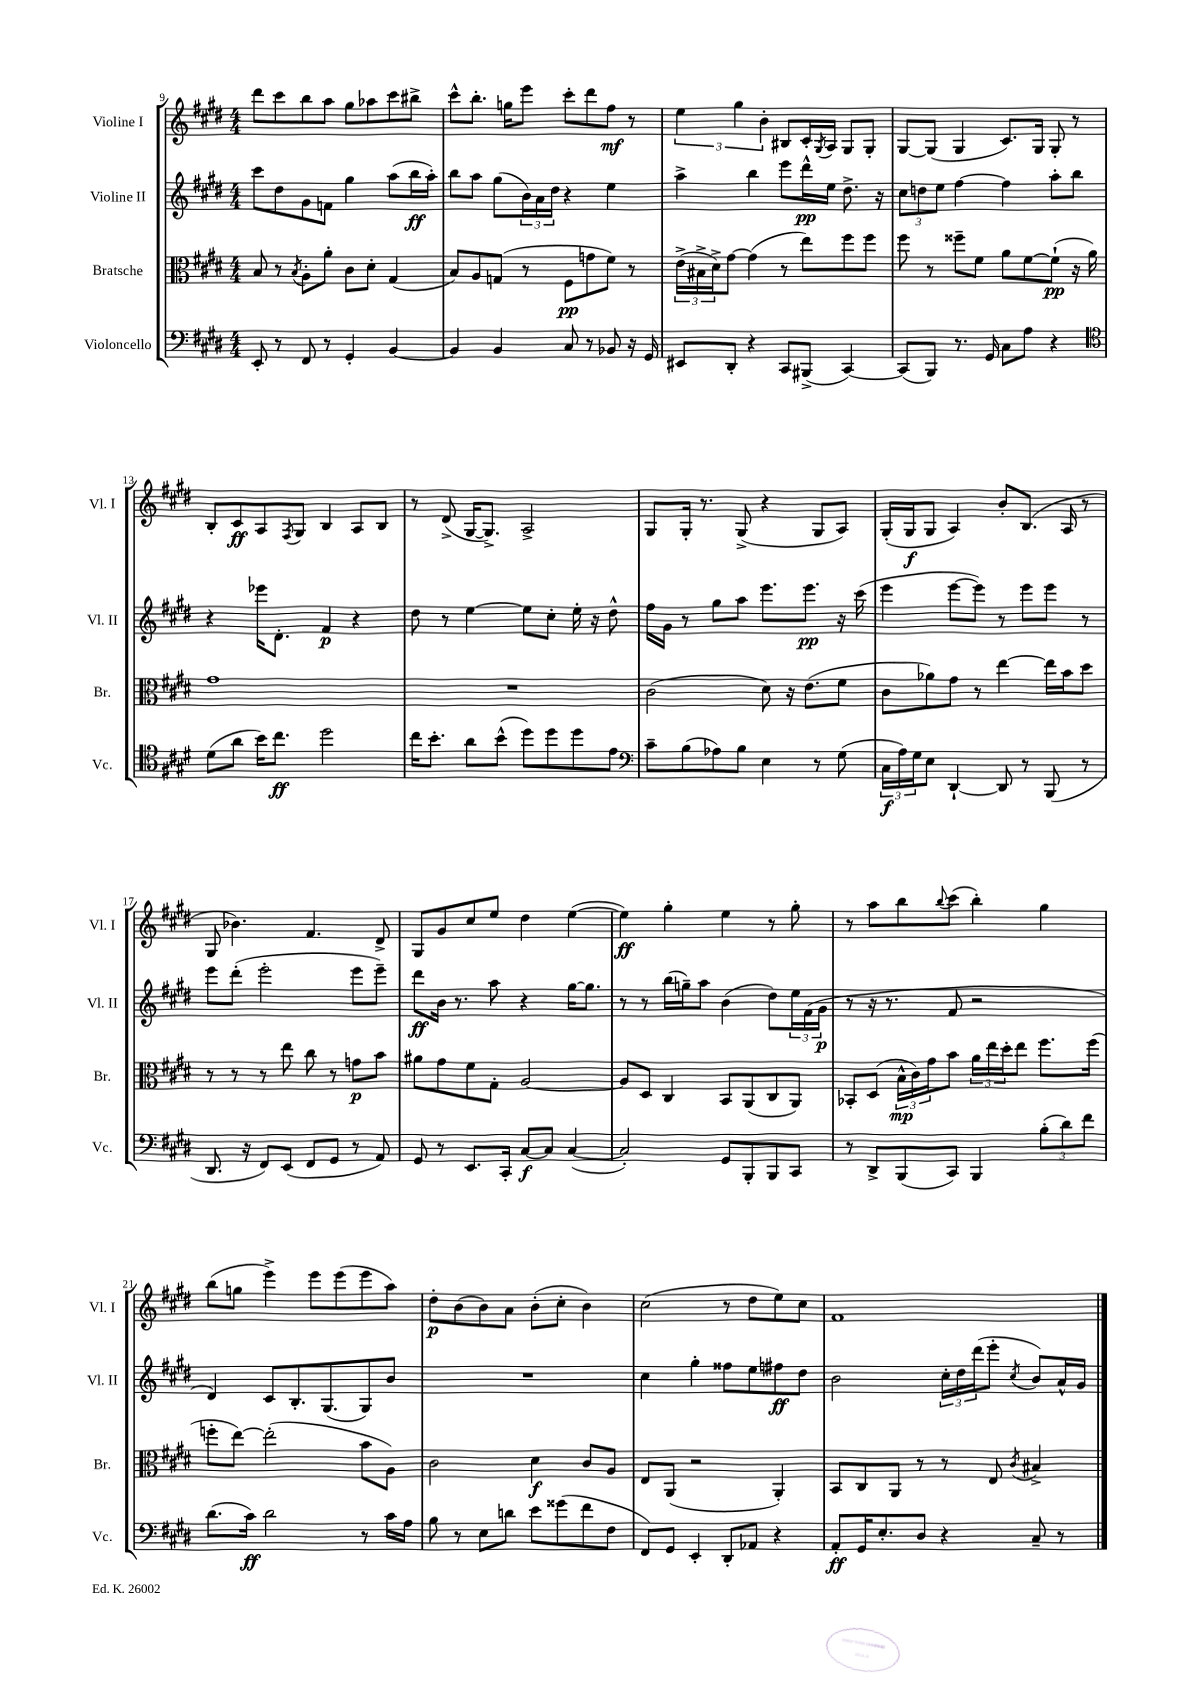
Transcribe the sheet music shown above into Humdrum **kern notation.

**kern	**kern	**kern	**kern
*staff4	*staff3	*staff2	*staff1
*clefF4	*clefC3	*clefG2	*clefG2
*k[f#c#g#d#]	*k[f#c#g#d#]	*k[f#c#g#d#]	*k[f#c#g#d#]
*M4/4	*M4/4	*M4/4	*M4/4
8EE'	8B	8ccc#	8ddd#
8r	8r	8dd#	8ccc#
.	8qB	.	.
8FF#	8A'	8g#	8bb
8r	8a'	8f	8aa
4GG#'	8c#	4gg#	8gg#
.	8d#'	.	8aa-
[4BB	(4G#	(8aa	8ccc#
.	.	16bb	8bb#^
.	.	16aa')	.
=	=	=	=
4BB]	8B)	8bb	8ccc#^^
.	8A	8aa	8.bb'
4BB	(8G	(8gg#	.
.	.	.	16gg
.	8r	24b)	8eee
.	.	24a	.
.	.	24dd#	.
8C#	8F#	4r	8ccc#'
8r	8g	.	8ddd#
8BB-	8f#)	4ee	8ff#
16r	8r	.	8r
16GG#	.	.	.
=	=	=	=
8EE#	(24e^	4aa^	6ee
.	24B#^	.	.
.	24d#^)	.	.
8DD#'	[8g#	.	.
.	.	.	6gg#
4r	(4g#]	4bb	.
.	.	.	6b'
8CC#	8r	8eee	8B#
(8BBB#^	8ee)	16ddd#^^	16c#'
.	.	.	8qG#
.	.	16ee	16A
[4CC#)	8ff#	8.dd#^	8G#
.	8ff#	.	8G#'
.	.	16r	.
=	=	=	=
(8CC#]	8ff#	12cc#	[8G#
.	.	12dd	.
8BBB)	8r	.	(8G#]
.	.	12ee	.
8.r	8ff##~	[4ff#	4G#
.	8f#	.	.
16GG#	.	.	.
8C#	8a	4ff#]	8.c#)
8A	[8f#	.	.
.	.	.	16G#
4r	(8f#`]	8aa'	8G#'
.	16r	8bb	8r
.	16a)	.	.
=	=	=	=
*clefC4	*	*	*
(8d#	1g#	4r	8B'
8a	.	.	8c#
16b)	.	16eee-	8A
8.cc#	.	8.d#'	.
.	.	.	8qF#
.	.	.	8G#
2dd#	.	4f#	4B
.	.	4r	8A
.	.	.	8B
=	=	=	=
16cc#	1r	8dd#	8r
8.b'	.	.	.
.	.	8r	(8d#^
8a	.	[4ee	[16G#
.	.	.	8.G#^])
(8b^^	.	.	.
8dd#)	.	8ee]	2A^
8dd#	.	8cc#'	.
8dd#	.	16ee'	.
.	.	16r	.
8e	.	8dd#^^	.
=	=	=	=
*clefF4	*	*	*
8c#~	(2c#	16ff#	8G#
.	.	16g#	.
(8B	.	8r	16G#'
.	.	.	8.r
8A-)	.	8gg#	.
8B	.	8aa	(8G#^
4E	8d#)	8.eee	4r
.	16r	.	.
.	(8.e	8.eee	.
8r	.	.	8G#
(8G#	8f#	16r	8A)
.	.	(16ccc#	.
=	=	=	=
24C#	8c#	4eee	(16G#'
24A)	.	.	.
.	.	.	16G#
24G#	.	.	.
8E	8a-)	.	8G#
[4DD#`	8g#	[8eee	4A)
.	8r	8eee])	.
8DD#]	[4ee	8r	8b'
8r	.	8eee	(8.B
(8BBB	16ee]	8eee	.
.	16b	.	16A
8r	8dd#	8r	8r
=	=	=	=
8.DD#	8r	8eee	8G#
.	8r	(8ddd#'	4.b-)
16r	.	.	.
8FF#)	8r	2eee'	.
(8EE	8ee	.	.
8FF#	8cc#	.	4.f#
8GG#	8r	.	.
8r	8g	8eee	.
8AA)	8b	8eee~)	8d#^
=	=	=	=
8GG#	8a#	8ddd#	8G#
8r	8g#	16b	8g#
.	.	8.r	.
8.EE	8f#	.	8cc#
.	8G#'	8aa	8ee
16CC#'	.	.	.
[8C#	[2A	4r	4dd#
8C#]	.	.	.
([4C#	.	[16gg#	([4ee
.	.	8.gg#]	.
=	=	=	=
2C#'])	8A]	8r	4ee])
.	8D#	8r	.
.	4C#	(16bb	4gg#'
.	.	16gg~)	.
.	.	8aa	.
8GG#	8BB	(4b	4ee
8BBB'	(8AA	.	.
8BBB	8C#	8dd#)	8r
8CC#	8AA)	24ee	8gg#'
.	.	(24f#	.
.	.	24g#	.
=	=	=	=
8r	8BB-'	8r	8r
8DD#^	(8D#	16r	8aa
.	.	8.r	.
(8BBB	24B^^	.	8bb
.	24c#)	.	.
.	24g#	.	.
.	.	.	8qqbb
8CC#)	8b	8f#	(8ccc#
4BBB	24a	2r	4bb')
.	24ee	.	.
.	24dd#'	.	.
.	8ee	.	.
(12B'	8.ff#	.	4gg#
12d#)	.	.	.
12f#	.	.	.
.	(16ff#	.	.
=	=	=	=
(8.d#	8ff'	4d#)	(8bb
.	[8ee)	.	8gg
16c#)	.	.	.
2d#	(2ee']	8c#	4eee^)
.	.	8.B'	.
.	.	.	8eee
.	.	(8.G#	.
.	.	.	(8eee
8r	8b	8G#)	8eee
16c#	8A)	8b	8aa)
16A	.	.	.
=	=	=	=
8B	2c#	1r	8dd#'
8r	.	.	(8b
8E	.	.	8b)
8d	.	.	8a
8e	4d#	.	(8b'
(8g##	.	.	8cc#'
8f#	8c#	.	4b)
8F#	8A	.	.
=	=	=	=
8FF#)	8E	4cc#	(2cc#
8GG#	(8AA	.	.
4EE'	2r	4gg#'	.
8DD#'	.	8ff##	8r
8AA-	.	8ee	8dd#
4r	4AA')	8ff#	8ee)
.	.	8dd#	8cc#
=	=	=	=
8AA'	8BB	2b	1f#
16GG#	8C#	.	.
8.E'	.	.	.
.	8AA	.	.
8D#	8r	.	.
4r	8r	24cc#'	.
.	.	24dd#	.
.	.	(24ddd#	.
.	8E	8eee'	.
.	8qc#	8qcc#	.
8C#~	4B#^	8b)	.
8r	.	16a^^	.
.	.	16g#	.
==	==	==	==
*-	*-	*-	*-
